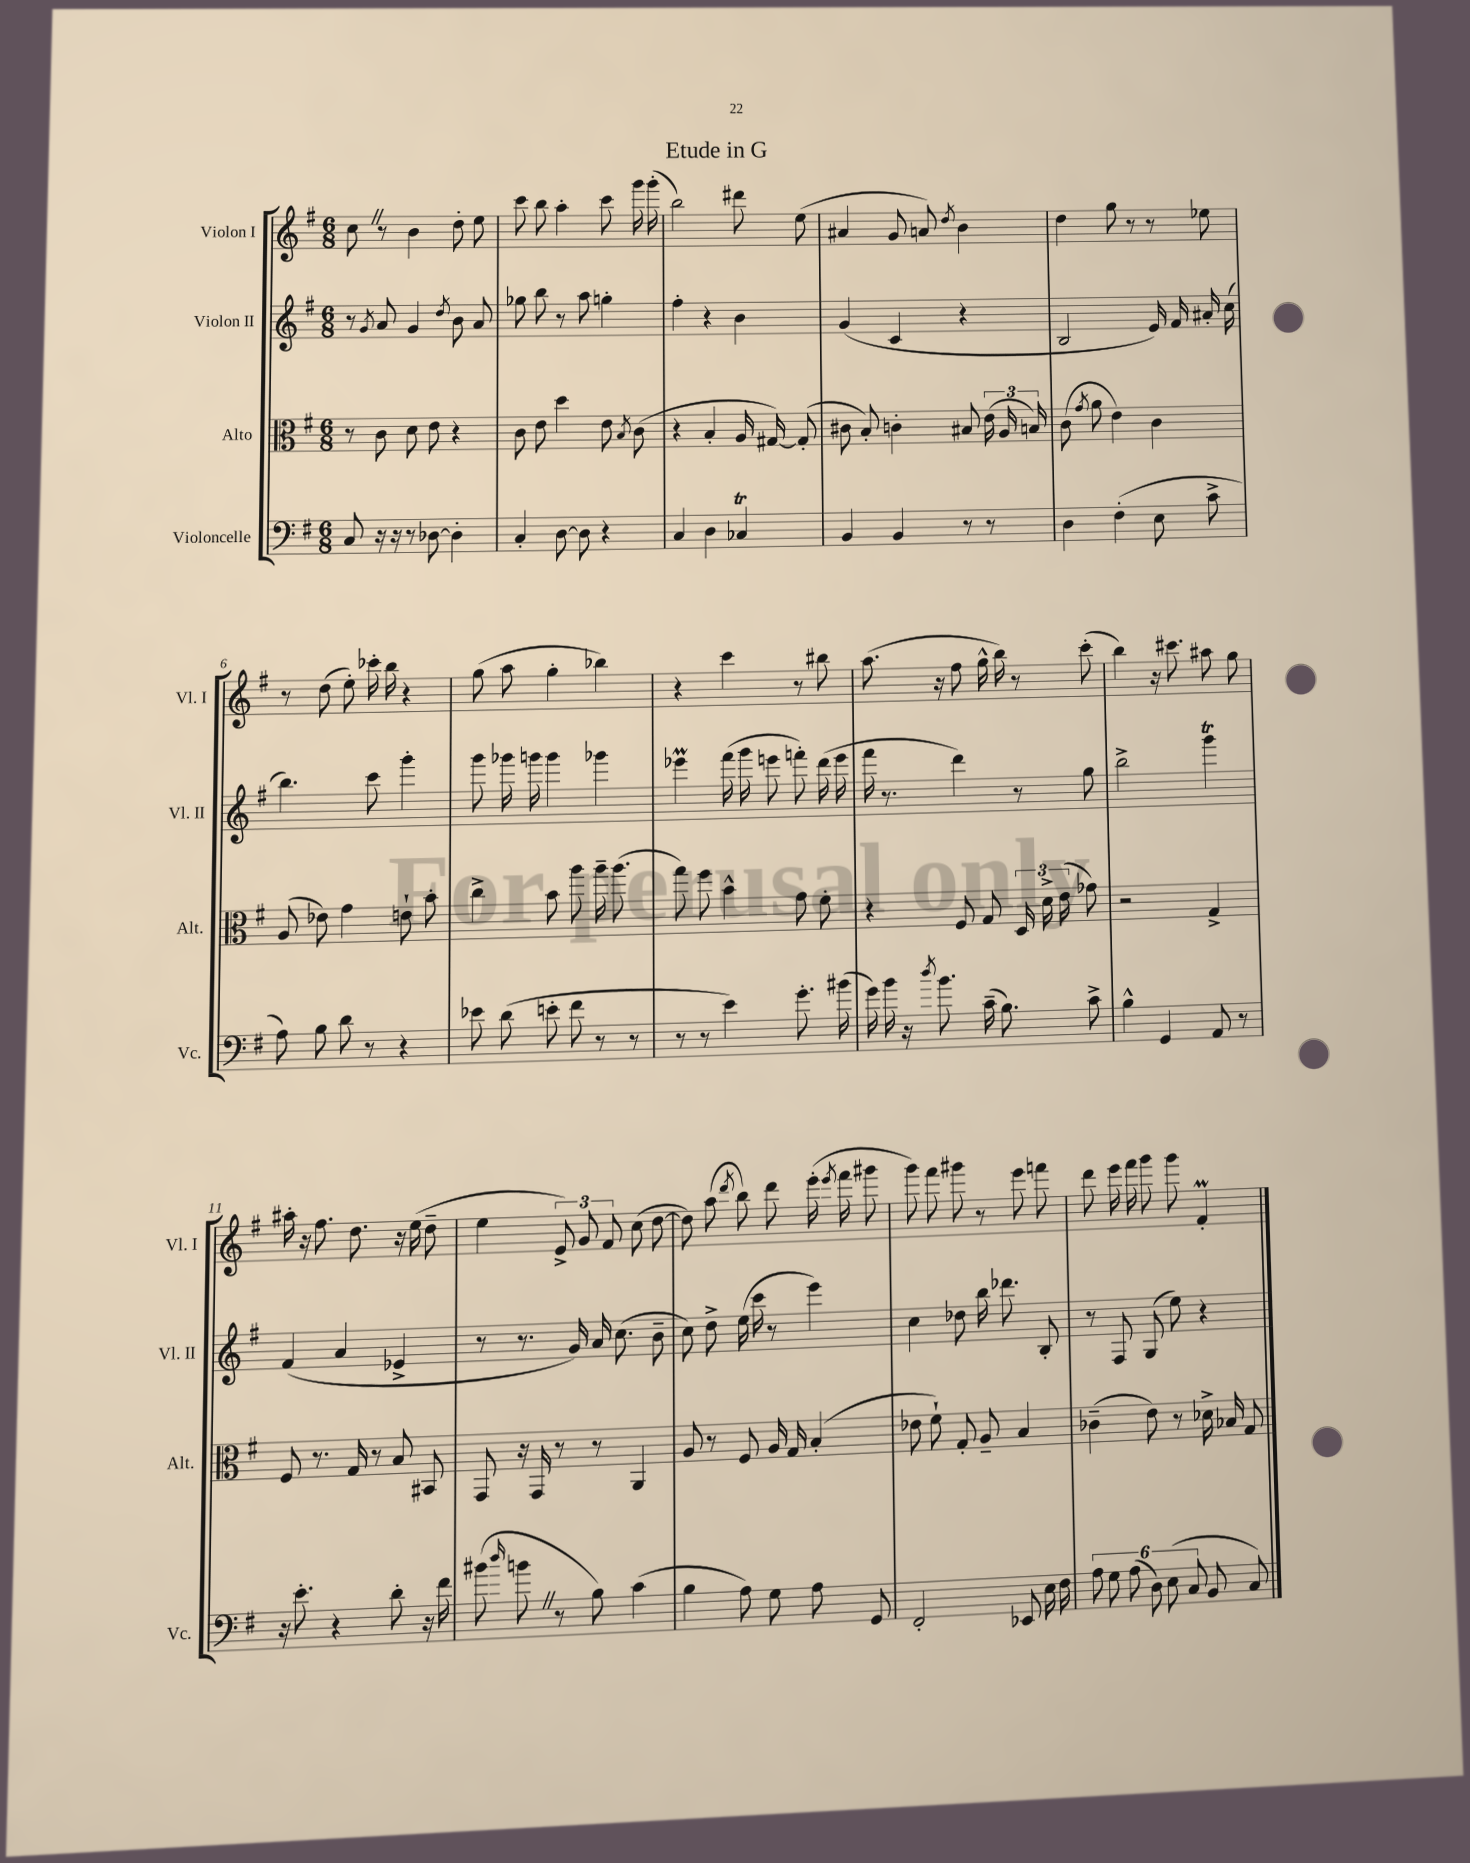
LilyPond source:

\header { title = "Etude in G" }
<<
\new StaffGroup <<
\new Staff = "s0" \with { instrumentName = "Violon I" shortInstrumentName = "Vl. I" } {
    \clef treble \key g \major \numericTimeSignature \time 6/8
    \autoBeamOff c''8 \once \override BreathingSign.text = \markup { \musicglyph "scripts.caesura.straight" } \breathe r8 b'4 d''8-. e''8 |
    c'''8 b''8 a''4-. c'''8 g'''16 g'''16-.( |
    b''2) dis'''8 e''8( |
    ais'4 g'8 a'8) \acciaccatura { d''8 } b'4 |
    d''4 g''8 r8 r8 ees''8 |
    r8 d''8( e''8-.) ces'''16-. b''16 r4 |
    g''8( a''8 g''4-. bes''4) |
    r4 c'''4 r8 bis''8 |
    a''8.( r16 fis''8 g''16-^ b''16) r8 c'''8-.( |
    b''4) r16 cis'''8. ais''8 g''8 |
    ais''16-. r16 fis''8. d''8. r16 e''16( d''8-- |
    e''4 \tuplet 3/2 { e'8->) g'8 fis'8 } c''8( d''8~ |
    d''8) a''8( \acciaccatura { d'''8 } b''8) d'''8 e'''16-.( \acciaccatura { e'''8 } fis'''16 gis'''8 |
    g'''8) fis'''8 gis'''8 r8 e'''8 f'''8 |
    d'''8 e'''16 fis'''16 g'''8 g'''8 fis'4-.\prall \bar "|." |
}
\new Staff = "s1" \with { instrumentName = "Violon II" shortInstrumentName = "Vl. II" } {
    \clef treble \key g \major \numericTimeSignature \time 6/8
    \autoBeamOff r8 \acciaccatura { g'8 } a'8 g'4 \acciaccatura { d''8 } b'8 a'8 |
    ges''8 b''8 r8 a''8 g''4-. |
    fis''4-. r4 b'4 |
    g'4( c'4 r4 |
    b2 e'16) fis'16 ais'16-. c''16( |
    b''4.) c'''8 g'''4-. |
    g'''8 ges'''16 g'''16 g'''4 ges'''4 |
    ees'''4\prall fis'''16( g'''16 e'''8 f'''8-.) d'''16( e'''16 |
    fis'''16 r8. d'''4) r8 g''8 |
    b''2-> g'''4\trill |
    fis'4( a'4 ees'4-> |
    r8 r8. g'16) a'16 c''8.( b'8-- |
    c''8) d''8-> e''16( c'''16 r8 e'''4) |
    c''4 des''8 b''16 des'''8. b8-. |
    r8 fis8 g8( e''8) r4 \bar "|." |
}
\new Staff = "s2" \with { instrumentName = "Alto" shortInstrumentName = "Alt." } {
    \clef alto \key g \major \numericTimeSignature \time 6/8
    \autoBeamOff r8 c'8 d'8 e'8 r4 |
    c'8 e'8 d''4 e'8 \acciaccatura { b8 } c'8( |
    r4 b4-. a16 gis16~) gis8-.( |
    cis'8 b8-.) c'4-. bis8 \tuplet 3/2 { e'16( a16 b16) } |
    c'8( \acciaccatura { g'8 } a'8 e'4) c'4 |
    a8( ees'8) g'4 e'8-! b'8-. |
    c''4-> b'8 a''8 a''16-- a''8.( |
    g''8) fis''8 b'4-^ g'8 fis'8-. |
    r4 fis8 g8 \tuplet 3/2 { d16 d'16-> e'16( } ges'8) |
    r2 g4-> |
    fis8 r8. g16 r8 b8 bis,8 |
    g,8 r16 g,16 r8 r8 a,4 |
    a8 r8 fis8 a16 g16 b4-.( |
    ees'8 fis'8-!) g8-. a8-- b4 |
    ces'4--( e'8) r8 des'16-> bes16 g8 \bar "|." |
}
\new Staff = "s3" \with { instrumentName = "Violoncelle" shortInstrumentName = "Vc." } {
    \clef bass \key g \major \numericTimeSignature \time 6/8
    \autoBeamOff c8 r16 r16 r8 des8~ des4-. |
    c4-. d8~ d8 r4 |
    c4 d4 ces4\trill |
    b,4 b,4 r8 r8 |
    d4 fis4-.( e8 c'8-> |
    a8) b8 d'8 r8 r4 |
    ees'8 d'8( e'8-. fis'8 r8 r8 |
    r8 r8 e'4) g'8.-. bis'16( |
    g'16) b'16 r16 \acciaccatura { d''8 } b'8. c'16--( b8.) c'8-> |
    b4-^ g,4 a,8 r8 |
    r16 e'8.-. r4 d'8-. r16 fis'16 |
    bis'8( \grace { d''16 } b'8 \once \override BreathingSign.text = \markup { \musicglyph "scripts.caesura.straight" } \breathe r8 b8) c'4( |
    b4 a8) g8 a8 g,8 |
    fis,2-. ees,8 e16 fis16 |
    \tuplet 6/4 { a8 g8 a8( d8) e8( c8 } b,8 c8) \bar "|." |
}
>>
>>
